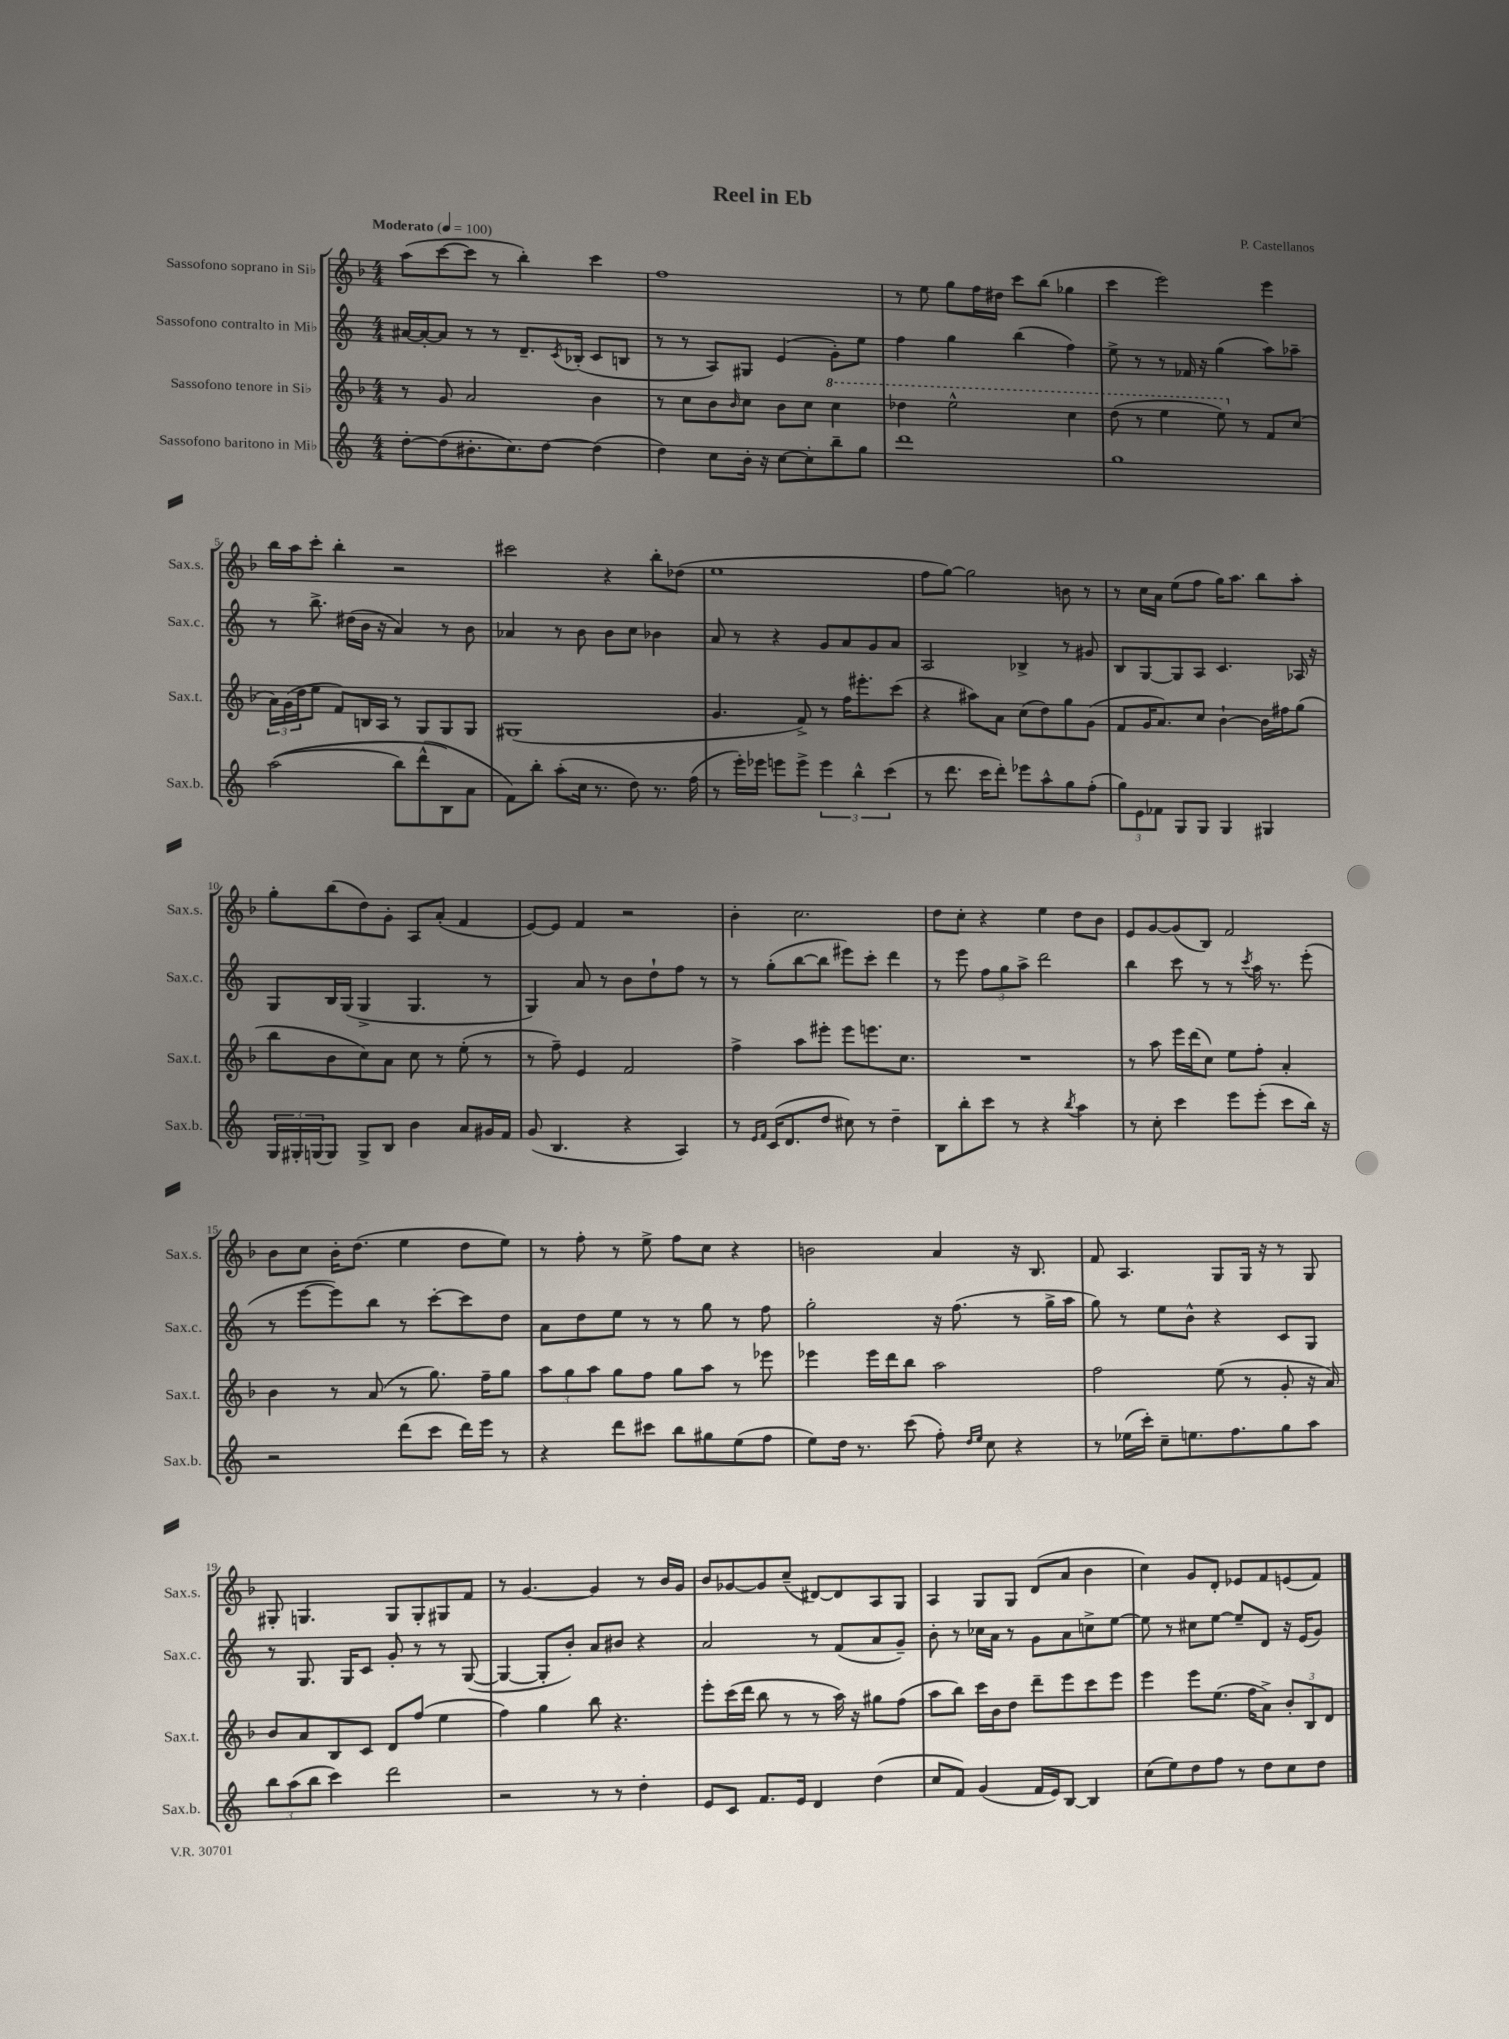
\header { title = "Reel in Eb" composer = "P. Castellanos" }
<<
\new StaffGroup <<
\new Staff = "s0" \with { instrumentName = "Sassofono soprano in Sib" shortInstrumentName = "Sax.s." } {
    \clef treble \key f \major \numericTimeSignature \time 4/4 \tempo "Moderato" 4 = 100
    a''8( c'''8~ c'''8 r8 bes''4-.) c'''4 |
    f''1 |
    r8 e''8 g''8 f''16 dis''16 c'''8 bes''8( ges''4 |
    c'''4 e'''2) e'''4 |
    bes''16 a''16 c'''8-. bes''4-. r2 |
    cis'''2 r4 bes''8-. des''8( |
    e''1 |
    f''8 g''8~) g''2 b'8 r8 |
    r8 c''16 a'16 e''8( f''8 g''16) a''8. bes''8 a''8-. |
    g''8-. bes''8( d''8) g'8-. a8 a'8-.( f'4 |
    e'8~) e'8 f'4 r2 |
    bes'4-. c''2. |
    d''8 c''8-. r4 e''4 d''8 bes'8 |
    e'8 g'8~ g'8( bes8) f'2 |
    bes'8 c''8 bes'16-. d''8.( e''4 d''8 e''8) |
    r8 f''8-. r8 e''8-> f''8 c''8 r4 |
    b'2 a'4 r16 bes8. |
    f'8 a4. g8 g16 r16 r8 g8 |
    gis8-. g4. g8 g8-. gis8 f'8 |
    r8 g'4.~ g'4 r8 bes'16 g'16 |
    bes'8 ges'8~ ges'8 c''8--( dis'8~) dis'8 a8 g8 |
    a4 g8 g8 d'8( a'8 bes'4 |
    c''4) g'8 d'8-. ees'8 f'8 e'8( f'8) \bar "|." |
}
\new Staff = "s1" \with { instrumentName = "Sassofono contralto in Mib" shortInstrumentName = "Sax.c." } {
    \clef treble \key c \major \numericTimeSignature \time 4/4
    ais'16~ ais'16~-. ais'8 r8 r8 d'8.-- \acciaccatura { c'8 } bes16-.( c'8 b8 |
    r8 r8 a8) gis8 e'4( g'8-.) e''8 |
    f''4 g''4 b''4( f''4) |
    e''8-> r8 r8 fes'16 r16 g''4( a''8) aes''8-- |
    r8 b''8.-> dis''16( b'16 r16 a'4) r8 b'8 |
    aes'4 r8 b'8 b'8 c''8 bes'4 |
    a'8 r8 r4 g'8 a'8 g'8 a'8 |
    a2 bes4-> r8 gis'8 |
    b8 g8~ g8 a8 c'4. aes16 r16 |
    g8 b16 g16( g4-> g4. r8 |
    g4) a'8 r8 b'8 d''8-! f''8 r8 |
    r8 g''8-.( b''8~ b''8 eis'''8) c'''8-. d'''4 |
    r8 e'''8 \tuplet 3/2 { f''8 g''8 a''8-> } d'''2 |
    b''4 c'''8 r8 r8 \acciaccatura { c'''8 } a''16 r8. e'''8-.( |
    r8 e'''8~ e'''8) b''8 r8 c'''8~-. c'''8 d''8 |
    a'8 d''8 e''8 r8 r8 g''8 r8 f''8 |
    g''2-. r16 f''8.( r8 g''16-> a''16 |
    g''8) r8 e''8 b'8-^ r4 c'8 g8 |
    r8 g8. g16 c'8 g'8-. r8 r8 g8~( |
    g4~ g8-. b'8-.) a'8 bis'8 r4 |
    a'2 r8 f'8( a'8 g'8--) |
    b'8-. r8 ces''16 a'16 r8 g'8 a'8 c''8-> e''8~ |
    e''8 r8 cis''8 e''8~ e''8-- d'8 r16 e'16( g'8) \bar "|." |
}
\new Staff = "s2" \with { instrumentName = "Sassofono tenore in Sib" shortInstrumentName = "Sax.t." } {
    \clef treble \key f \major \numericTimeSignature \time 4/4
    r8 g'8 a'2 bes'4 |
    r8 c''8 bes'8 \grace { bes'16 } c''8 bes'8 c''8 \ottava #1 c'''4 |
    des'''4 e'''2-^ c'''4 |
    d'''8( r8 e'''4 e'''8) \ottava #0 r8 f'8 c''8( |
    \tuplet 3/2 { a'16) g'16( d''16 } e''8 f'8) b16 a16 r8 g8 g8 g8 |
    gis1( |
    g'4. f'8->) r8 f''16 eis'''8.-. c'''8( |
    r4 ais''8) a'8 c''8( d''8) g''8 g'8( |
    f'8 g'16 a'8.) c''8 bes'4~-! bes'16 fis''16 g''8( |
    bes''8 bes'8 c''8) a'8 c''8 r8 e''8-.( r8 |
    r8 f''8--) e'4 f'2 |
    f''4-> a''8 eis'''8-. eis'''8 e'''8. c''8. |
    R1 |
    r8 a''8 e'''16 d'''16( c''8) e''8 f''8-. a'4-. |
    bes'4 r8 a'8( r8 g''8.) f''16-- g''8 |
    \tuplet 3/2 { a''8 g''8 a''8 } g''8 f''8 g''8 a''8 r8 ees'''8 |
    ees'''4 ees'''16 d'''16 bes''8 a''2 |
    f''2 e''8( r8 g'8-. r16 a'16) |
    bes'8 a'8 bes8 c'8 d'8 f''8( e''4 |
    f''4) g''4 bes''8 r4. |
    e'''8-. c'''16( d'''16 bes''8 r8 r8 a''16) r16 gis''8 f''8( |
    a''8 bes''8) c'''16 bes'16 d''8 d'''8-- e'''8 c'''8 e'''8 |
    e'''4 e'''8 e''8.( f''16 a'8->) \tuplet 3/2 { bes'8-. bes8 d'8 } \bar "|." |
}
\new Staff = "s3" \with { instrumentName = "Sassofono baritono in Mib" shortInstrumentName = "Sax.b." } {
    \clef treble \key c \major \numericTimeSignature \time 4/4
    d''8~-. d''8( bis'8.-. c''8.) d''8~ d''4( |
    d''4) c''8 b'16-. r16 c''8~ c''8-. b''8-- g''8 |
    d'''1 |
    g''1 |
    a''2(\( b''8) d'''8-^( b8\) a'8 |
    f'8) b''8-. a''8-.( c''16 r8. d''8) r8. f''16( |
    r8 e'''16-.) ees'''16 e'''8 e'''8-> \tuplet 3/2 { e'''4 b''4-^ c'''4( } |
    r8 d'''8. c'''16 d'''8-.) ees'''8 a''8-^ g''8 f''8-.( |
    \tuplet 3/2 { g''8) e'8 fes'8 } g8 g8 g4 gis4 |
    \tuplet 3/2 { g16 gis16-. g16( } g8) g8-> b8 b'4 a'8 gis'16 f'16 |
    g'8( b4. r4 a4) |
    r8 \grace { e'16 f'16 } c'16( d'8. d''8 cis''8) r8 d''4-- |
    b8 b''8-. c'''8 r8 r4 \acciaccatura { b''8 } a''4 |
    r8 c''8-. c'''4 e'''8 e'''8-.( c'''8 b''16) r16 |
    r2 d'''8( c'''8 d'''16) e'''16 r8 |
    r4 d'''8 cis'''8 b''8 gis''8 e''8( f''8 |
    e''8) d''16 r8. c'''8( f''8-.) \grace { d''16 e''16 } c''8 r4 |
    r8 ees''16( c'''16-.) c''8-- e''8. f''8. g''8 a''8 |
    \tuplet 3/2 { b''8 a''8( b''8 } c'''4) d'''2 |
    r2 r8 r8 d''4-. |
    e'8 c'8 f'8. e'16 d'4 d''4( |
    c''8 f'8) g'4( f'16 e'16) b8~ b4 |
    c''8( e''8) d''8 f''8 r8 d''8 c''8 d''8 \bar "|." |
}
>>
>>
